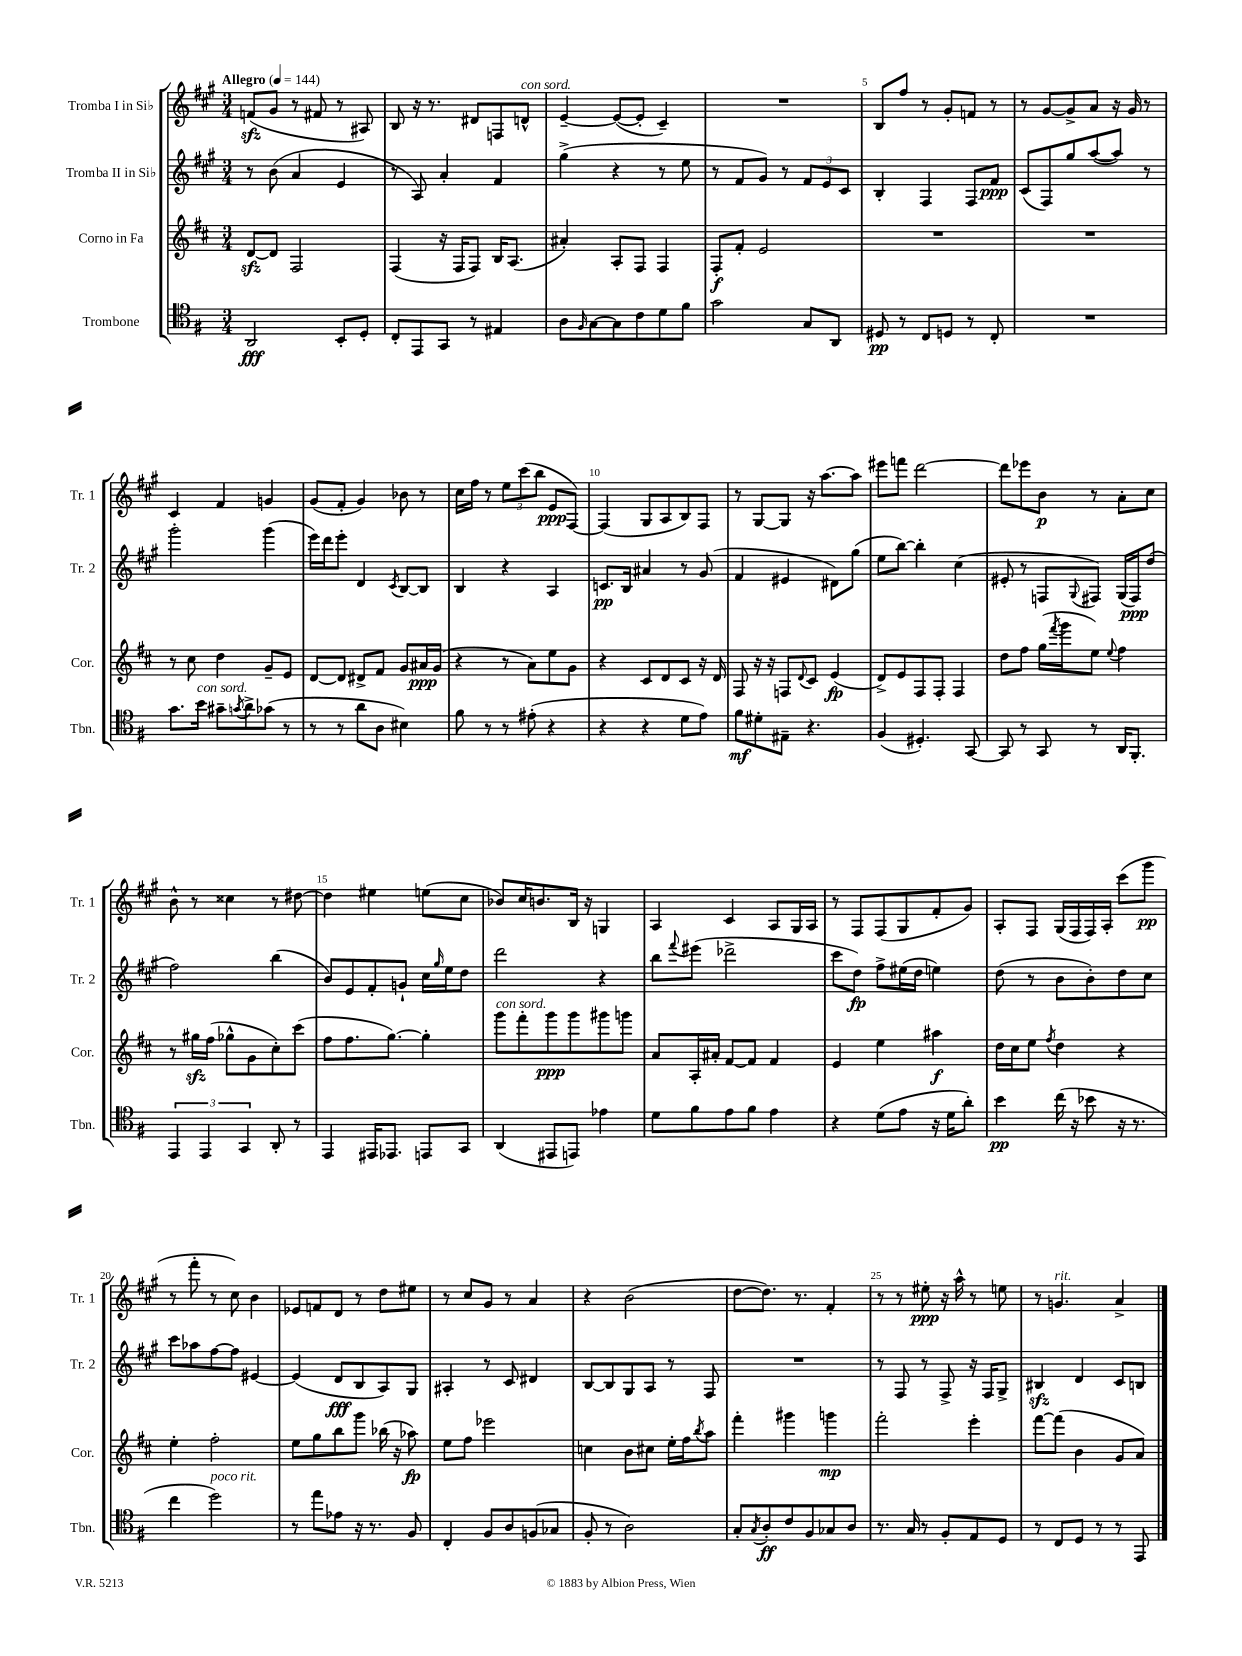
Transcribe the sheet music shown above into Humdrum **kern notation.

**kern	**dynam	**kern	**dynam	**kern	**dynam	**kern	**dynam
*part4	*part4	*part3	*part3	*part2	*part2	*part1	*part1
*staff4	*staff4	*staff3	*staff3	*staff2	*staff2	*staff1	*staff1
*I"Trombone	*	*I"Corno in Fa	*	*I"Tromba II in Si♭	*	*I"Tromba I in Si♭	*
*I'Tbn.	*	*I'Cor.	*	*I'Tr. 2	*	*I'Tr. 1	*
*clefC4	*	*clefG2	*	*clefG2	*	*clefG2	*
*k[f#]	*	*k[f#c#]	*	*k[f#c#g#]	*	*k[f#c#g#]	*
*M3/4	*	*M3/4	*	*M3/4	*	*M3/4	*
*MM144	*	*MM144	*	*MM144	*	*MM144	*
=1	=1	=1	=1	=1	=1	=1	=1
!	!	!	!	!	!	!LO:TX:a:B:t=Allegro	!
2AA/	fff	[8dzz/L	.	8r	.	(8fnzz/L	.
.	.	8d/J]	.	(8b\	.	8g#/J	.
.	.	2F#/	.	4a/	.	8r	.
.	.	.	.	.	.	8f#X/	.
8BB'/L	.	.	.	4e/	.	8r	.
8D'/J	.	.	.	.	.	8A#X/)	.
=2	=2	=2	=2	=2	=2	=2	=2
8C'/L	.	(4F#/	.	8r	.	8B/	.
8EE/	.	.	.	8A/)	.	16r	.
.	.	.	.	.	.	8.r	.
8GG/J	.	16r	.	4a'/	.	.	.
.	.	16F#/KL	.	.	.	.	.
8r	.	8F#/J)	.	.	.	8d#X/L	.
4E#X/	.	16B/KL	.	4f#/	.	8Fn/	.
.	.	(8.A/J	.	.	.	.	.
!	!	!	!	!	!	!LO:TX:a:i:t=con sord.	!
.	.	.	.	.	.	8dn^^/J	.
=3	=3	=3	=3	=3	=3	=3	=3
8A\L	.	4a#X'/)	.	(4gg#^\	.	[4e~/	.
16qqF#/	.	.	.	.	.	.	.
[8G\	.	.	.	.	.	.	.
8G\]	.	8A'/L	.	4r	.	(8e/L_	.
8c\	.	8F#/J	.	.	.	8e'/J]	.
8d\	.	4F#/	.	8r	.	4c#~/)	.
8f#\J	.	.	.	8ee\	.	.	.
=4	=4	=4	=4	=4	=4	=4	=4
2g\	.	8F#'/L	f	8r	.	2.r	.
.	.	8f#'/J	.	8f#/L	.	.	.
.	.	2e/	.	8g#/J)	.	.	.
.	.	.	.	8r	.	.	.
8G/L	.	.	.	12f#/L	.	.	.
.	.	.	.	12e/	.	.	.
8AA/J	.	.	.	.	.	.	.
.	.	.	.	12c#/J	.	.	.
=5	=5	=5	=5	=5	=5	=5	=5
8D#X/	pp	2.r	.	4B'/	.	8B/L	.
8r	.	.	.	.	.	8ff#/J	.
8C/L	.	.	.	4F#/	.	8r	.
8Dn/J	.	.	.	.	.	8g#'/L	.
8r	.	.	.	8F#/L	.	8fn/J	.
8C'/	.	.	.	8f#/J	ppp	8r	.
=6	=6	=6	=6	=6	=6	=6	=6
2.r	.	2.r	.	(8c#/L	.	8r	.
.	.	.	.	8F#/)	.	[8g#/L	.
.	.	.	.	8gg#/	.	8g#^/]	.
.	.	.	.	([8aa/	.	8a/J	.
.	.	.	.	8aa/J])	.	16r	.
.	.	.	.	.	.	16g#/	.
.	.	.	.	8r	.	8r	.
!!LO:LB:g=z
=7	=7	=7	=7	=7	=7	=7	=7
8.g\L	.	8r	.	2ggg#'\	.	4c#/	.
.	.	8cc#\	.	.	.	.	.
!LO:TX:a:i:t=con sord.	!	!	!	!	!	!	!
16b\Jk	.	.	.	.	.	.	.
8g#X~\L	.	4dd\	.	.	.	4f#/	.
8qgn/	.	.	.	.	.	.	.
8a^\	.	.	.	.	.	.	.
(8g-X\J	.	8g~/L	.	(4ggg#\	.	4gn/	.
8r	.	8e/J	.	.	.	.	.
=8	=8	=8	=8	=8	=8	=8	=8
8r	.	[8d/L	.	16eee\LL)	.	(8g#/L	.
.	.	.	.	16ddd\J	.	.	.
8r	.	8d/J]	.	8eee'\J	.	8f#'/J	.
8a\L	.	8d#X^/L	.	4d/	.	4g#/)	.
8A\J	.	8f#/J	.	.	.	.	.
.	.	.	.	8qc#/	.	.	.
4B#X\)	.	8g/L	.	[8B/L	.	8b-X\	.
.	.	16a#X/L	ppp	8B/J]	.	8r	.
.	.	(16g/JJ	.	.	.	.	.
=9	=9	=9	=9	=9	=9	=9	=9
8f#\	.	4r	.	4B/	.	16cc#\LL	.
.	.	.	.	.	.	16ff#\JJ	.
8r	.	.	.	.	.	8r	.
8r	.	8r	.	4r	.	12ee\L	.
.	.	.	.	.	.	(12ccc#\	.
(8e#X'\	.	8a\L)	.	.	.	.	.
.	.	.	.	.	.	12bb\J	.
4r	.	8ee\	.	4A/	.	8e/L	ppp
.	.	8g\J	.	.	.	[8F#/J)	.
=10	=10	=10	=10	=10	=10	=10	=10
4r	.	4r	.	8.cn/L	pp	(4F#/]	.
.	.	.	.	16B/Jk	.	.	.
4r	.	8c#/L	.	4a#X/	.	8G#/L	.
.	.	8d/	.	.	.	8A/	.
8d\L	.	8c#/J	.	8r	.	8B/)	.
8e\J)	.	16r	.	(8g#/	.	8F#/J	.
.	.	16d/	.	.	.	.	.
=11	=11	=11	=11	=11	=11	=11	=11
8f#\L	mf	8F#/	.	4f#/	.	8r	.
8d#X'\	.	16r	.	.	.	[8G#/L	.
.	.	16r	.	.	.	.	.
8E#X~\J	.	8Fn/L	.	4e#X/	.	8G#/J]	.
.	.	8qqd/	.	.	.	.	.
4.r	.	8c#/J	.	.	.	16r	.
.	.	.	.	.	.	[8.aa\L	.
.	.	(4e/	fp	8d#X\L)	.	.	.
.	.	.	.	(8gg#\J	.	8aa\J]	.
=12	=12	=12	=12	=12	=12	=12	=12
(4F#/	.	8d^/L)	.	8ee\L	.	8eee#X\L	.
.	.	8e/	.	[8bb\J)	.	8fffn\J	.
4.D#X'/)	.	8F#/	.	4bb'\]	.	[2ddd\	.
.	.	8F#'/J	.	.	.	.	.
.	.	4F#/	.	(4cc#\	.	.	.
[8GG/	.	.	.	.	.	.	.
=13	=13	=13	=13	=13	=13	=13	=13
8GG/]	.	8dd\L	.	8e#X'/	.	8ddd\L]	.
8r	.	8ff#\J	.	8r	.	8eee-X\	.
8GG/	.	(16gg\LL	.	8Fn/L	.	8b\J	p
.	.	8qfff#/	.	.	.	.	.
.	.	16ggg\J	.	.	.	.	.
.	.	.	.	8qqG#/	.	.	.
8r	.	8ee\J)	.	8F#X/J)	.	8r	.
.	.	8qqee/	.	.	.	.	.
16AA/KL	.	4ff#\	.	(16G#/LL	.	8a'\L	.
8.FF#'/J	.	.	.	16F#/J)	ppp	.	.
.	.	.	.	(8dd/J	.	8cc#\J	.
!!LO:LB:g=z
=14	=14	=14	=14	=14	=14	=14	=14
6EE/	.	8r	.	2ff#\)	.	8b^^\	.
.	.	16gg#Xzz\LL	.	.	.	8r	.
6EE/	.	.	.	.	.	.	.
.	.	(16ff#\JJ	.	.	.	.	.
.	.	8gg-X^^\L	.	.	.	4cc##X\	.
6GG/	.	.	.	.	.	.	.
.	.	8g\	.	.	.	.	.
8AA'/	.	8cc#'\)	.	(4bb\	.	8r	.
8r	.	(8ccc#\J	.	.	.	[8dd#X\	.
=15	=15	=15	=15	=15	=15	=15	=15
4EE/	.	8ff#\L	.	8b/L)	.	4dd#\]	.
.	.	8.ff#\	.	8e/	.	.	.
16EE#X/KL	.	.	.	8f#'/	.	4ee#X\	.
8.EE-X/J	.	[8.gg\J)	.	.	.	.	.
.	.	.	.	8gn`/J	.	.	.
8EEn/L	.	4gg'\]	.	16cc#\LL	.	(8een\L	.
.	.	.	.	16qqgg#/	.	.	.
.	.	.	.	16ee\J	.	.	.
8GG/J	.	.	.	8dd\J	.	8cc#\J	.
=16	=16	=16	=16	=16	=16	=16	=16
!	!	!LO:TX:a:i:t=con sord.	!	!	!	!	!
(4AA/	.	8ggg\L	.	2ddd\	.	8b-X/L)	.
.	.	8fff#'\	.	.	.	16cc#/K	.
.	.	.	.	.	.	8.bn/	.
8EE#X/L	.	8ggg\	ppp	.	.	.	.
8EEn/J)	.	8ggg\	.	.	.	16B/Jk	.
.	.	.	.	.	.	16r	.
4e-X\	.	8ggg#X\	.	4r	.	4Gn/	.
.	.	8gggn\J	.	.	.	.	.
=17	=17	=17	=17	=17	=17	=17	=17
8d\L	.	8a/L	.	8bb\L	.	4A/	.
.	.	.	.	8qqfff#/	.	.	.
8f#\	.	16A'/L	.	(8eee#X\J	.	.	.
.	.	16a#X'/JJ	.	.	.	.	.
8e\	.	[8f#/L	.	2ddd-X^\	.	4c#/	.
8f#\J	.	8f#/J]	.	.	.	.	.
4e\	.	4f#/	.	.	.	8A/L	.
.	.	.	.	.	.	16G#/L	.
.	.	.	.	.	.	16A/JJ	.
=18	=18	=18	=18	=18	=18	=18	=18
4r	.	4e/	.	8ccc#\L	.	8r	.
.	.	.	.	8dd\J)	fp	8F#/L	.
(8d\L	.	4ee\	.	8ff#^\L	.	(8F#/	.
8e\J	.	.	.	(16ee#X\L	.	8G#/	.
.	.	.	.	16dd\JJ	.	.	.
16r	.	4aa#X\	f	4een\)	.	8f#'/	.
16d\KL	.	.	.	.	.	.	.
8a'\J)	.	.	.	.	.	8g#/J)	.
=19	=19	=19	=19	=19	=19	=19	=19
4b\	pp	16dd\LL	.	(8dd\	.	8A'/L	.
.	.	16cc#\J	.	.	.	.	.
.	.	8ee\J	.	8r	.	8F#/J	.
.	.	8qff#/	.	.	.	.	.
(16cc\	.	4dd\	.	8b\L	.	(16G#/LL	.
16r	.	.	.	.	.	16F#/	.
8b-X\	.	.	.	8b'\)	.	16F#/)	.
.	.	.	.	.	.	16A'/JJ	.
16r	.	4r	.	8dd\	.	(8ccc#\L	.
8.r	.	.	.	.	.	.	.
.	.	.	.	8cc#\J	.	8ggg#\J	pp
!!LO:LB:g=z
=20	=20	=20	=20	=20	=20	=20	=20
4cc\	.	4ee'\	.	8ccc#\L	.	8r	.
.	.	.	.	8aa-X\	.	8fff#'\	.
!LO:TX:a:i:t=poco rit.	!	!	!	!	!	!	!
2dd\)	.	2ff#'\	.	[8ff#\	.	8r	.
.	.	.	.	8ff#\J]	.	8cc#\)	.
.	.	.	.	[4e#X/	.	4b\	.
=21	=21	=21	=21	=21	=21	=21	=21
8r	.	8ee\L	.	(4e#/]	.	8e-X/L	.
8ee\L	.	8gg\	.	.	.	8fn/	.
8e-X\J	.	8bb\	.	8d/L	fff	8d/J	.
16r	.	8ggg\J	.	8B/	.	8r	.
8.r	.	.	.	.	.	.	.
.	.	(16bb-X\	.	8A/)	.	8dd\L	.
.	.	16r	.	.	.	.	.
8F#/	.	8aa-X\)	fp	8G#/J	.	8ee#X\J	.
=22	=22	=22	=22	=22	=22	=22	=22
4C'/	.	8ee\L	.	4A#X'/	.	8r	.
.	.	8ff#\J	.	.	.	8cc#/L	.
8F#/L	.	2eee-X\	.	8r	.	8g#/J	.
8A/	.	.	.	8c#/	.	8r	.
(8Fn/	.	.	.	4d#X/	.	4a/	.
8G-X/J	.	.	.	.	.	.	.
=23	=23	=23	=23	=23	=23	=23	=23
8F#'/	.	4ccn\	.	[8B/L	.	4r	.
8r	.	.	.	8B/]	.	.	.
2A\)	.	8b\L	.	8G#/	.	(2b\	.
.	.	8cc#X\J	.	8A/J	.	.	.
.	.	16ee'\LL	.	8r	.	.	.
.	.	16ff#\J	.	.	.	.	.
.	.	8qbb/	.	.	.	.	.
.	.	8aa\J	.	8F#/	.	.	.
=24	=24	=24	=24	=24	=24	=24	=24
8G'/L	.	4fff#'\	.	2.r	.	[8dd\L	.
8qG/	.	.	.	.	.	.	.
8A'/	ff	.	.	.	.	8.dd\J])	.
8c/	.	4ggg#X\	.	.	.	.	.
.	.	.	.	.	.	8.r	.
8F#/	.	.	.	.	.	.	.
8G-X/	.	4gggn\	mp	.	.	4f#'/	.
8A/J	.	.	.	.	.	.	.
=25	=25	=25	=25	=25	=25	=25	=25
8.r	.	2fff#'\	.	8r	.	8r	.
.	.	.	.	8F#/	.	8r	.
16G/	.	.	.	.	.	.	.
8r	.	.	.	8r	.	8ee#X'\	ppp
8F#'/L	.	.	.	8F#^/	.	16r	.
.	.	.	.	.	.	16aa^^\	.
8E/	.	4eee'\	.	16r	.	8r	.
.	.	.	.	16F#/KL	.	.	.
8D/J	.	.	.	8G#^/J	.	8een\	.
=26	=26	=26	=26	=26	=26	=26	=26
8r	.	[8fff#\L	.	4B#Xzz/	.	8r	.
!	!	!	!	!	!	!LO:TX:a:i:t=rit.	!
8C/L	.	(8fff#\J]	.	.	.	4.gn/	.
8D/J	.	4b\	.	4d/	.	.	.
8r	.	.	.	.	.	.	.
8r	.	8g/L	.	8c#/L	.	4a^/	.
8EE/	.	8a/J)	.	8Bn/J	.	.	.
==	==	==	==	==	==	==	==
*-	*-	*-	*-	*-	*-	*-	*-
